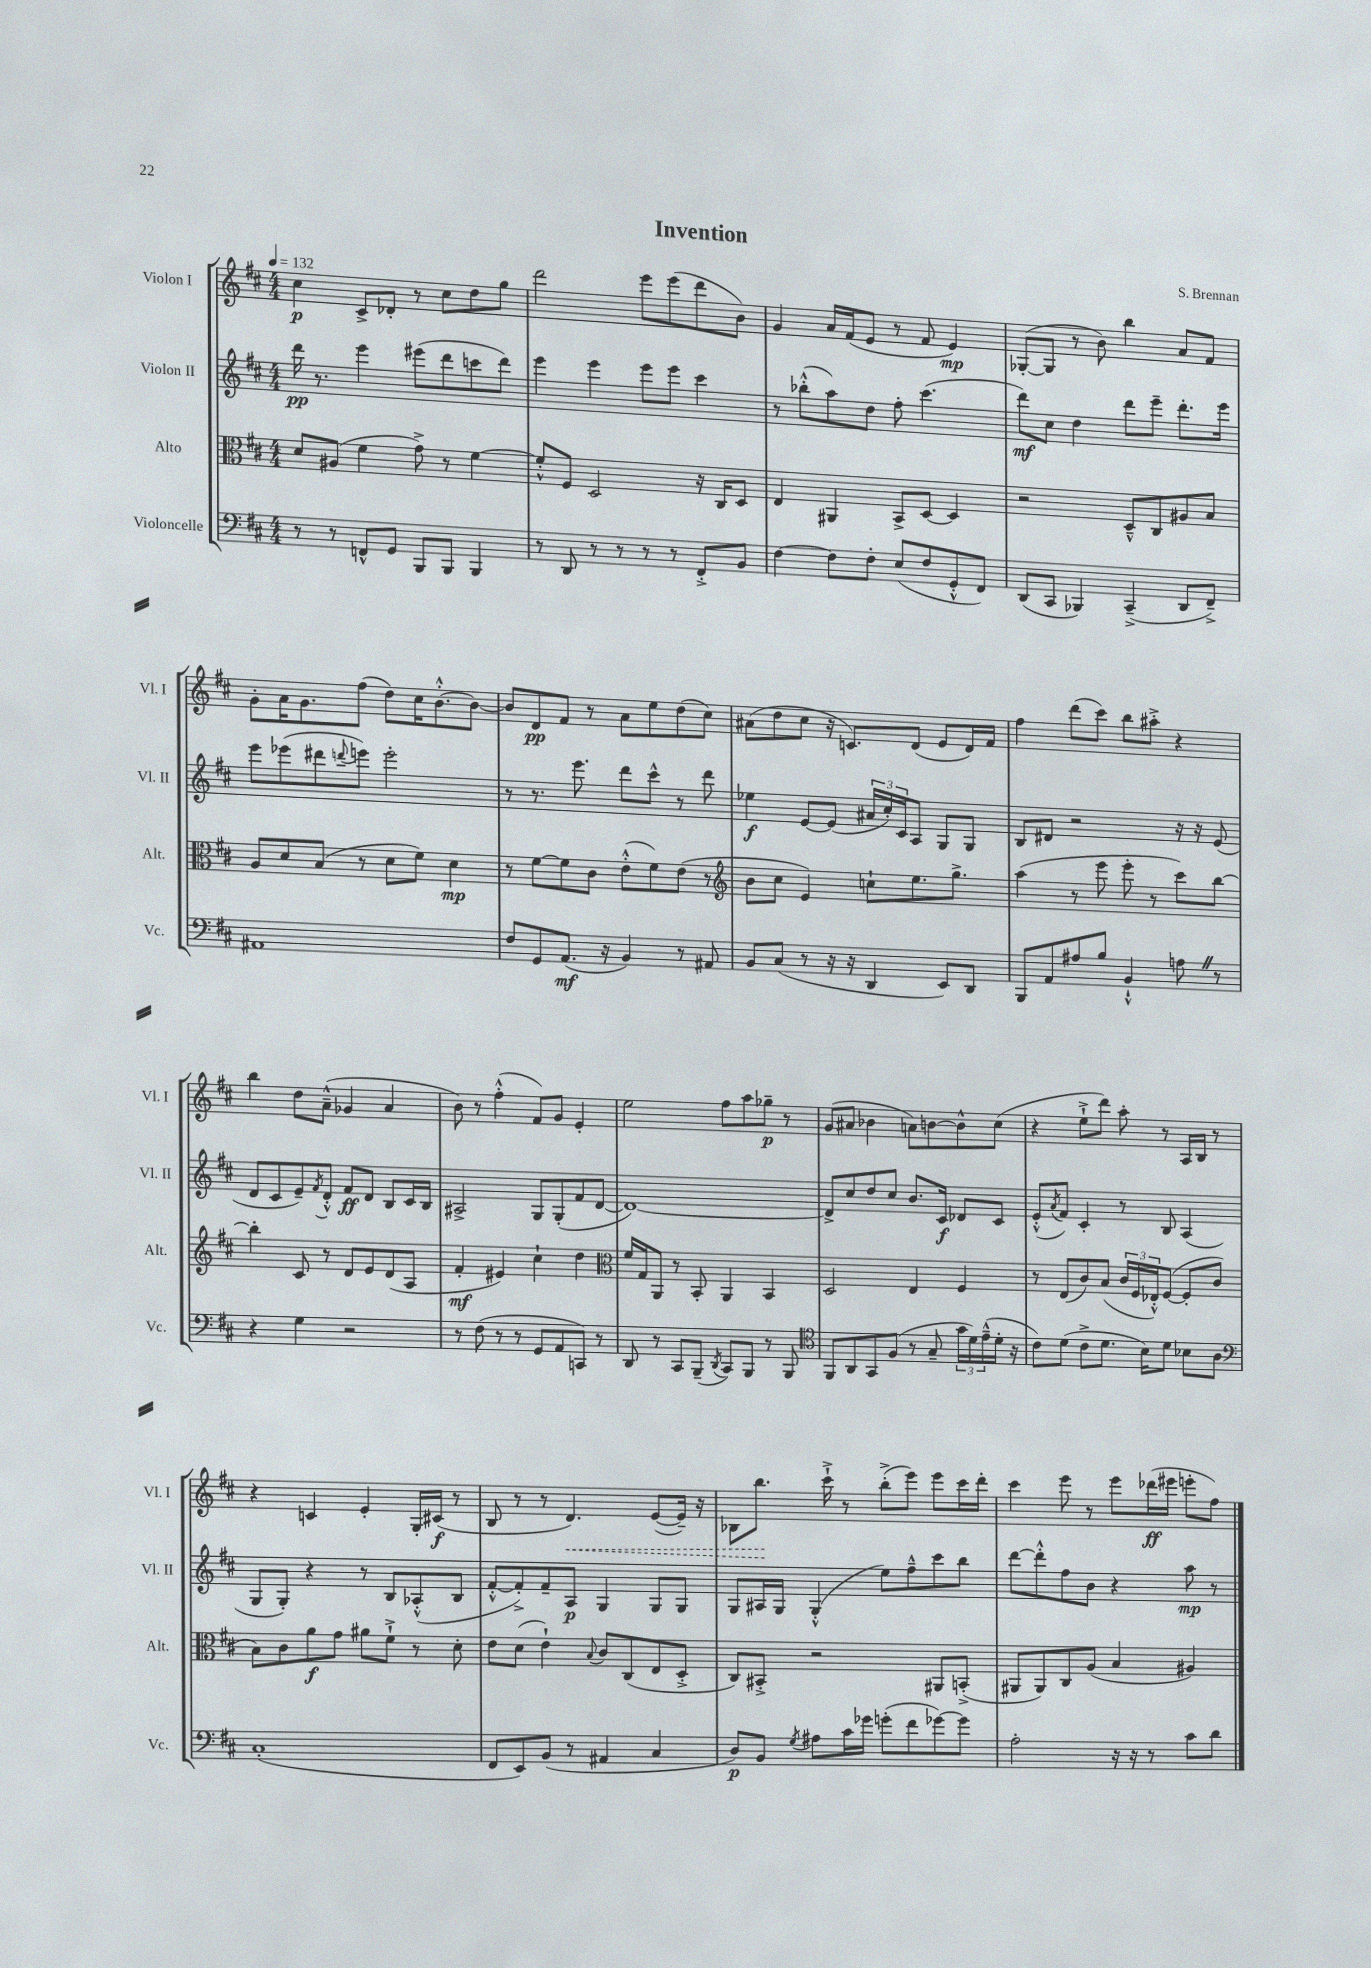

**kern	**dynam	**kern	**dynam	**kern	**dynam	**kern	**dynam
*part4	*part4	*part3	*part3	*part2	*part2	*part1	*part1
*staff4	*staff4	*staff3	*staff3	*staff2	*staff2	*staff1	*staff1
*I"Violoncelle	*	*I"Alto	*	*I"Violon II	*	*I"Violon I	*
*I'Vc.	*	*I'Alt.	*	*I'Vl. II	*	*I'Vl. I	*
*clefF4	*	*clefC3	*	*clefG2	*	*clefG2	*
*k[f#c#]	*	*k[f#c#]	*	*k[f#c#]	*	*k[f#c#]	*
*M4/4	*	*M4/4	*	*M4/4	*	*M4/4	*
*MM132	*	*MM132	*	*MM132	*	*MM132	*
=1	=1	=1	=1	=1	=1	=1	=1
8r	.	8d/L	.	16ddd\	pp	4cc#\	p
.	.	.	.	8.r	.	.	.
8r	.	(8A#X/J	.	.	.	.	.
8FFn^^/L	.	4f#\	.	4eee\	.	8c#^/L	.
8GG/J	.	.	.	.	.	8d-X'/J	.
8BBB/L	.	8g^\)	.	(8eee#X\L	.	8r	.
8BBB/J	.	8r	.	8ddd\	.	8cc#\L	.
4BBB/	.	[4f#\	.	8cccn\	.	8dd\	.
.	.	.	.	8ddd\J)	.	8gg\J	.
=2	=2	=2	=2	=2	=2	=2	=2
8r	.	8f#'^^/L]	.	4eee\	.	2ddd\	.
8DD/	.	8F#/J	.	.	.	.	.
8r	.	2D/	.	4eee\	.	.	.
8r	.	.	.	.	.	.	.
8r	.	.	.	8eee\L	.	8eee\L	.
8r	.	.	.	8eee\J	.	(8eee\	.
8FF#'^/L	.	16r	.	4ccc#\	.	8ddd\	.
.	.	16C#/KL	.	.	.	.	.
8BB/J	.	8D/J	.	.	.	8b\J)	.
=3	=3	=3	=3	=3	=3	=3	=3
[4F#\	.	4E/	.	8r	.	4g/	.
.	.	.	.	(8bb-X'^^\L	.	.	.
8F#\L]	.	4AA#X/	.	8aa\)	.	16a/LL	.
.	.	.	.	.	.	(16f#/J	.
8F#'\J	.	.	.	8dd\J	.	8e/J	.
(8E/L	.	8BB^/L	.	8ff#'\	.	8r	.
8F#/	.	[8D/J	.	(4.ccc#\	.	8f#/	.
8GG'^^/	.	4D/]	.	.	.	4e/)	mp
8FF#/J)	.	.	.	.	.	.	.
=4	=4	=4	=4	=4	=4	=4	=4
(8DD/L	.	2r	.	8ddd\L)	mf	([8G-X'/L	.
8CC#/J	.	.	.	8cc#\J	.	8G-/J]	.
4BBB-X/)	.	.	.	4dd\	.	8r	.
.	.	.	.	.	.	8b\)	.
(4CC#~^/	.	8D~^^/L	.	8ddd\L	.	4bb\	.
.	.	8C#/	.	8eee~\J	.	.	.
8DD/L	.	8A#X/	.	8.ddd'\L	.	8a/L	.
8FF#~^/J)	.	8B/J	.	.	.	8f#/J	.
.	.	.	.	16eee\Jk	.	.	.
!!LO:LB:g=z
=5	=5	=5	=5	=5	=5	=5	=5
1AA#X	.	8A/L	.	8eee\L	.	8g'\L	.
.	.	8d/	.	(8eee-X\	.	16a\K	.
.	.	.	.	.	.	8.g\	.
.	.	(8B/J	.	8ddd#X\	.	.	.
.	.	.	.	8qqdddn/	.	.	.
.	.	8r	.	8eeen\J)	.	(8ff#\J	.
.	.	8d\L	.	2eee'\	.	8dd\L)	.
.	.	8f#\J)	.	.	.	16cc#\K	.
.	.	.	.	.	.	[8.b'^^\	.
.	.	4d\	mp	.	.	.	.
.	.	.	.	.	.	8b\J_	.
=6	=6	=6	=6	=6	=6	=6	=6
8F#/L	.	8r	.	8r	.	8b/L]	.
8GG/	.	[8f#\L	.	8.r	.	8d/	pp
(8.AA/J	mf	8f#\]	.	.	.	8f#/J	.
.	.	.	.	8.eee\	.	.	.
.	.	8c#\J	.	.	.	8r	.
16r	.	.	.	.	.	.	.
4BB/)	.	(8e'^^\L	.	8ddd\L	.	8a\L	.
.	.	8f#\)	.	8ccc#^^\J	.	8ee\	.
8r	.	(8e\J	.	8r	.	(8dd\	.
8AA#X/	.	8r	.	8ddd\	.	8cc#\J)	.
=7	=7	=7	=7	=7	=7	=7	=7
*	*	*clefG2	*	*	*	*	*
8BB/L	.	8b\L	.	4ee-X\	f	(8a#X\L	.
(8C#/J	.	8cc#\J	.	.	.	8dd\	.
8r	.	4e/)	.	[8e/L	.	8cc#\J	.
16r	.	.	.	(8e/J]	.	16r	.
16r	.	.	.	.	.	8.cn/L)	.
4DD/	.	8ccn`\L	.	24a#X/LL	.	.	.
.	.	.	.	24cc#'/)	.	.	.
.	.	.	.	24c#/J	.	.	.
.	.	8.ee\	.	8A/J	.	(8d/J	.
8EE/L)	.	.	.	8G/L	.	8e/L	.
.	.	8.gg^\J	.	.	.	.	.
8DD/J	.	.	.	8G/J	.	16d/L)	.
.	.	.	.	.	.	16f#/JJ	.
=8	=8	=8	=8	=8	=8	=8	=8
8BBB/L	.	(4aa\	.	8B/L	.	4ff#\	.
8AA/	.	.	.	8d#X/J	.	.	.
8A#X/	.	8r	.	2r	.	(8ddd\L	.
8B/J	.	8eee\	.	.	.	8ccc#\J)	.
4BB`^^/	.	8eee'\	.	.	.	8bb\L	.
.	.	8r	.	.	.	8aa#X'^\J	.
8AnZ\	.	8ccc#\L)	.	16r	.	4r	.
.	.	.	.	16r	.	.	.
8r	.	[8bb\J	.	(8e/	.	.	.
!!LO:LB:g=z
=9	=9	=9	=9	=9	=9	=9	=9
4r	.	4bb'\]	.	8d/L	.	4bb\	.
.	.	.	.	8c#/	.	.	.
4G\	.	8c#/	.	8e~/)	.	8dd\L	.
.	.	.	.	8qf#/	.	.	.
.	.	8r	.	8d'^^/J	.	(8a~^^\J	.
2r	.	8d/L	.	8f#/L	ff	4g-X/	.
.	.	8e/	.	8d/J	.	.	.
.	.	(8d/	.	8B/L	.	4a/	.
.	.	8A/J	.	16c#/L	.	.	.
.	.	.	.	16B/JJ	.	.	.
=10	=10	=10	=10	=10	=10	=10	=10
8r	.	4f#'/	mf	2A#X^/	.	8b\)	.
(8F#\	.	.	.	.	.	8r	.
8r	.	4e#X/)	.	.	.	(4ff#'^^\	.
8r	.	.	.	.	.	.	.
8GG/L	.	4cc#`\	.	8G/L	.	8f#/L)	.
8AA/	.	.	.	(8G'/	.	8g/J	.
8CCn/J)	.	4dd\	.	8f#/	.	4e'/	.
8r	.	.	.	[8d/J	.	.	.
=11	=11	=11	=11	=11	=11	=11	=11
*	*	*clefC3	*	*	*	*	*
8DD/	.	16f#/LL	.	1d_)	.	2ee\	.
.	.	16G/J	.	.	.	.	.
8r	.	8AA/J	.	.	.	.	.
8CC#/L	.	8r	.	.	.	.	.
(8BBB~/J	.	8BB'/	.	.	.	.	.
8qDD/	.	.	.	.	.	.	.
8CC#/L)	.	4AA/	.	.	.	8ff#\L	.
8BBB/J	.	.	.	.	.	8aa\	.
8r	.	4BB/	.	.	.	8gg-X~\J	p
8BBB/	.	.	.	.	.	8r	.
=12	=12	=12	=12	=12	=12	=12	=12
*clefC4	*	*	*	*	*	*	*
8FF#/L	.	2D/	.	8d^/L]	.	(8g/L	.
8AA/	.	.	.	8cc#/	.	8a#X/J	.
8GG/	.	.	.	8dd/	.	4b-X\	.
(8F#/J	.	.	.	8cc#/J	.	.	.
8r	.	4E/	.	8.b/L	.	8an\L)	.
8G~/	.	.	.	.	.	[8bn\	.
.	.	.	.	16c#/Jk	f	.	.
24g\LL	.	4F#/	.	8d-X/L	.	8b^^\]	.
24d\)	.	.	.	.	.	.	.
(24e~^^\	.	.	.	.	.	.	.
16d'\JJ	.	.	.	8c#/J	.	(8cc#\J	.
16r	.	.	.	.	.	.	.
=13	=13	=13	=13	=13	=13	=13	=13
8c#\L)	.	8r	.	(8e'^^/L	.	4r	.
.	.	.	.	8qa/	.	.	.
(8d\J	.	(8E/L	.	8f#/J)	.	.	.
8c#^\L	.	8c#/)	.	4c#'/	.	8ee`^\L	.
8.d\J	.	(8B/J	.	.	.	8ddd\J)	.
.	.	24c#/LL	.	8r	.	8aa'\	.
.	.	24F#/	.	.	.	.	.
16B\KL)	.	.	.	.	.	.	.
.	.	24E-X'^^/J)	.	.	.	.	.
8d\J	.	([8F#/J	.	8B/	.	8r	.
8B-X\L	.	8F#'/L]	.	(4A/	.	16A/LL	.
.	.	.	.	.	.	16B/JJ	.
8A\J	.	8c#/J	.	.	.	8r	.
!!LO:LB:g=z
=14	=14	=14	=14	=14	=14	=14	=14
*clefF4	*	*	*	*	*	*	*
(1C#'	.	8B\L)	.	8G/L	.	4r	.
.	.	8c#\	.	8G'/J)	.	.	.
.	.	8a\	f	4r	.	4cn/	.
.	.	8g\J	.	.	.	.	.
.	.	8a#X\L	.	8r	.	4e'/	.
.	.	8f#`^\J	.	8B/L	.	.	.
.	.	8r	.	(8A-X'^^/	.	16G'/LL	.
.	.	.	.	.	.	(16c#X/JJ	f
.	.	8d'\	.	8B/J	.	8r	.
=15	=15	=15	=15	=15	=15	=15	=15
8FF#/L	.	8e\L	.	[8f#'^^/L	.	8B/	.
8EE/)	.	(8d\J	.	8f#'^/])	.	8r	.
(8BB/J	.	4e`\)	.	8f#~/	.	8r	.
!	!	!	!	!	!	!	!LO:HP:b
8r	.	.	.	8A/J	p	4.d/)	<
.	.	8qqB/	.	.	.	.	.
4AA#X/	.	8c#/L	.	4G/	.	.	.
.	.	(8C#/	.	.	.	.	.
4C#/	.	8E/	.	8G/L	.	([8e/L	.
.	.	8D'^/J	.	8G/J	.	16e~/Jk])	.
.	.	.	.	.	.	16r	.
=16	=16	=16	=16	=16	=16	=16	=16
8D/L)	p	8C#/L)	.	8G/L	.	8B-X\L	.
8BB/J	.	8BB#X'^/J	.	16A#X/L	.	8.bb\J	.
.	.	.	.	16G/JJ	.	.	.
8qG/	.	.	.	.	.	.	.
8A#X\L	.	2r	.	(4G'^^/	.	.	.
.	.	.	.	.	.	16ccc#`^\	[
16c#\L	.	.	.	.	.	8r	.
16g-X\JJ	.	.	.	.	.	.	.
(8gn'\L	.	.	.	8ee\L)	.	(8bb'^\L	.
8f#\	.	.	.	8ff#~^^\	.	8eee\J)	.
[8g-X\)	.	8AA#X/L	.	8ccc#\	.	8eee\L	.
8g-\J]	.	(8BBn'^/J	.	8bb\J	.	16ccc#\L	.
.	.	.	.	.	.	16ddd'\JJ	.
=17	=17	=17	=17	=17	=17	=17	=17
2A'\	.	8AA#X/L	.	[8ddd\L	.	4ccc#\	.
.	.	8AA#/)	.	8ddd'^^\]	.	.	.
.	.	8C#/	.	8ff#\	.	8eee\	.
.	.	(8A/J	.	8b\J	.	8r	.
16r	.	4B/	.	4r	.	8eee\L	.
16r	.	.	.	.	.	.	.
8r	.	.	.	.	.	(16ddd-X\L	ff
.	.	.	.	.	.	16eee#X\JJ	.
8c#\L	.	4A#X/)	.	8aa\	mp	8eeen'\L	.
8d\J	.	.	.	8r	.	8ff#\J)	.
==	==	==	==	==	==	==	==
*-	*-	*-	*-	*-	*-	*-	*-
